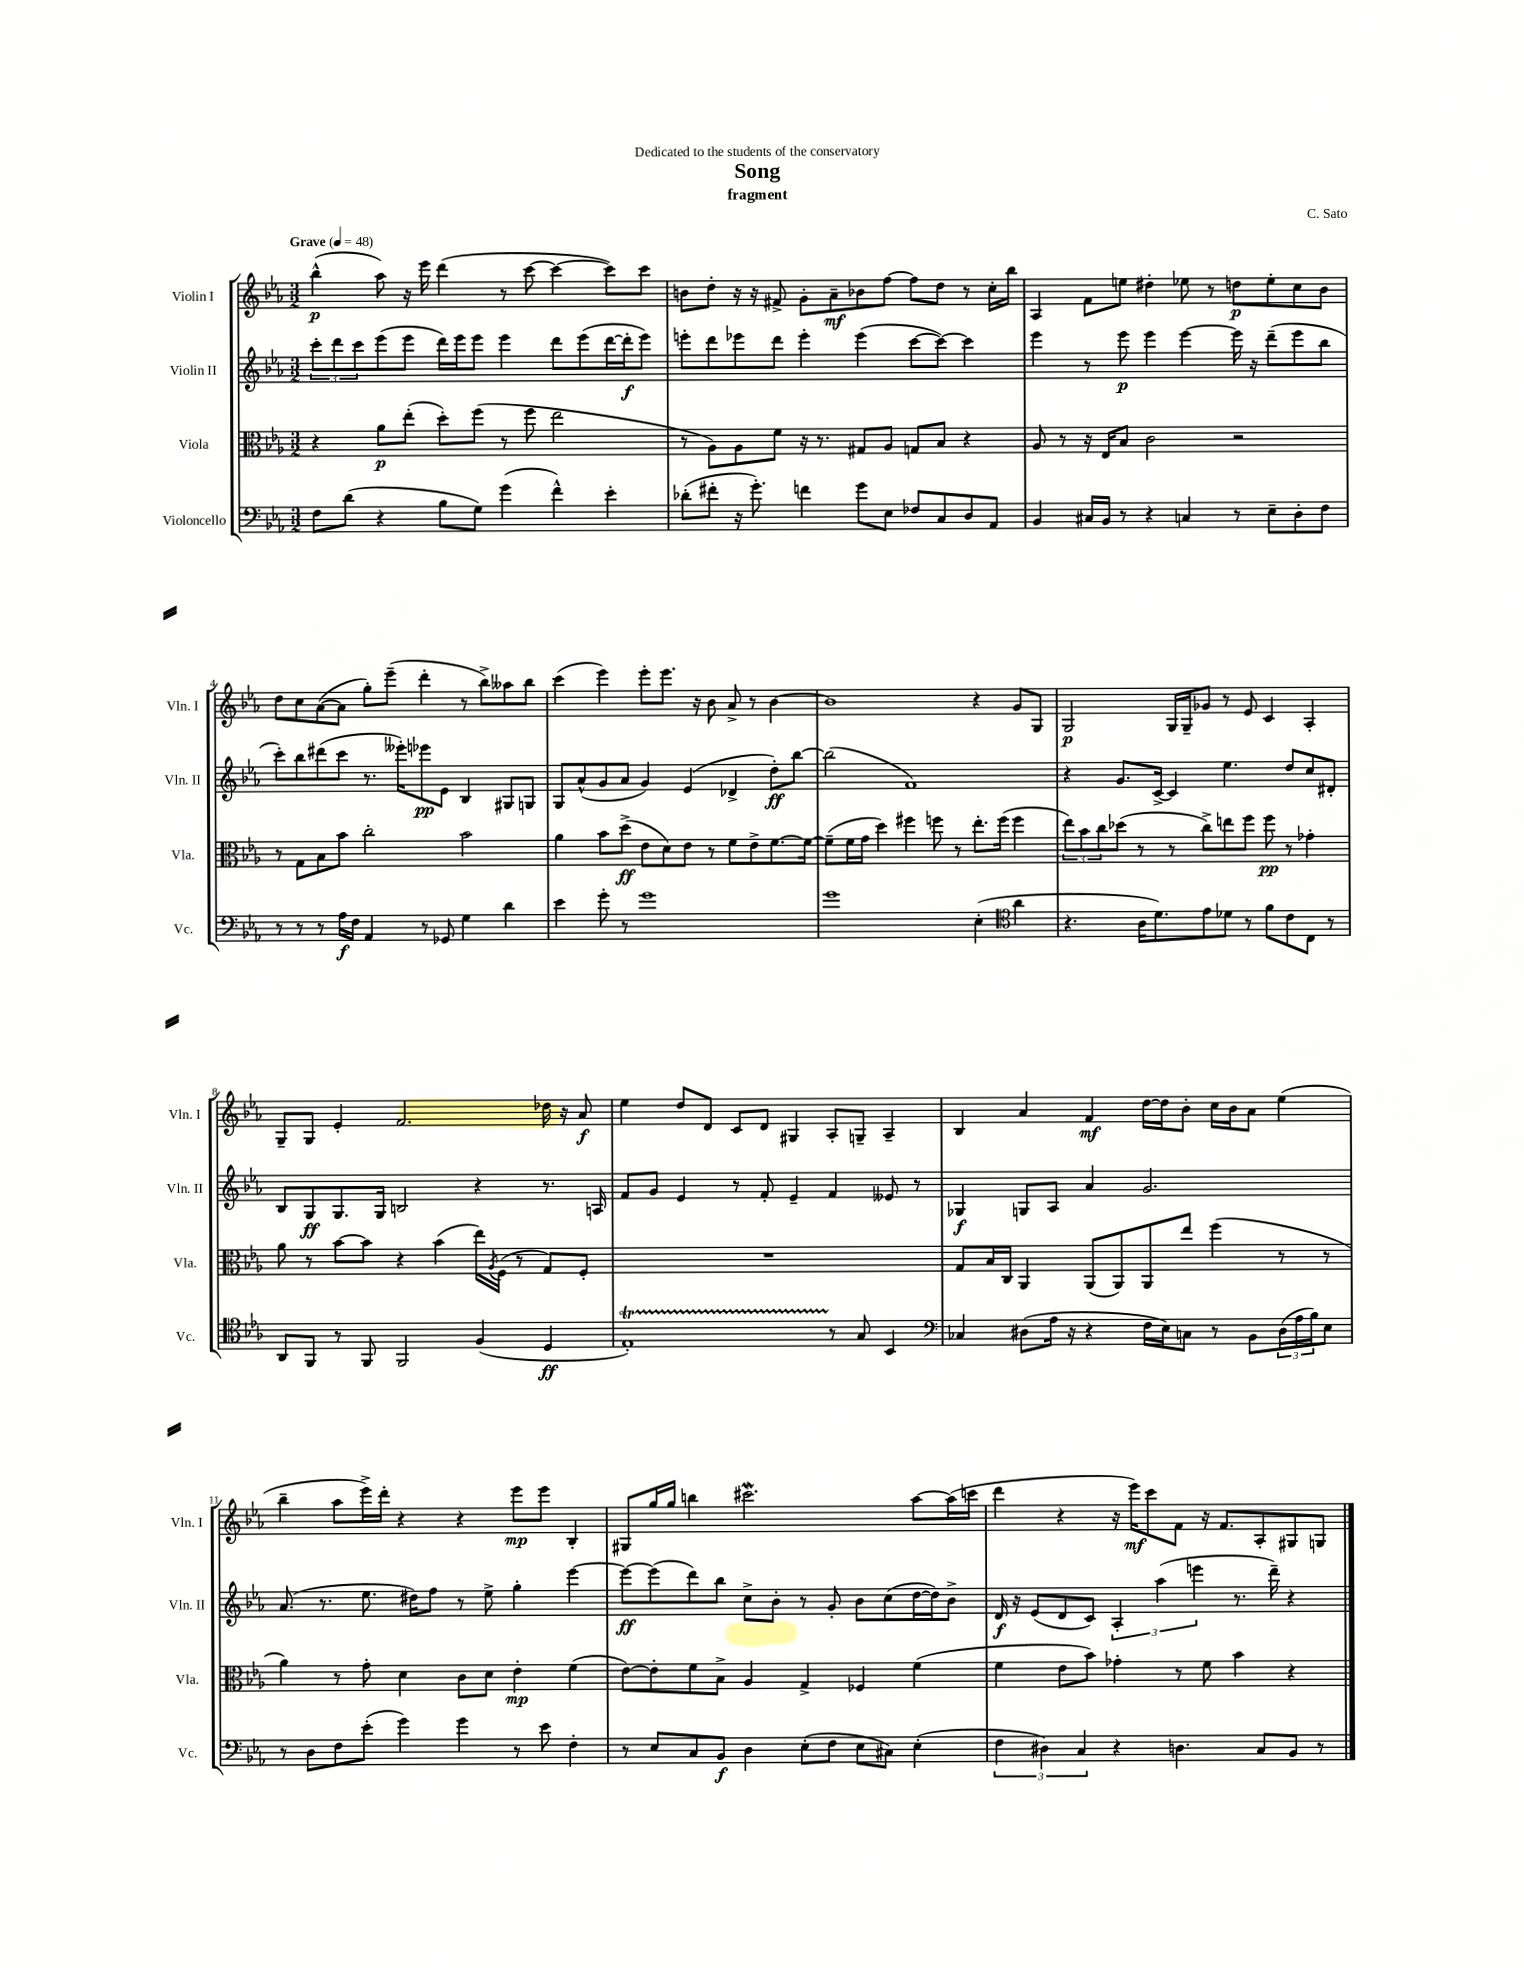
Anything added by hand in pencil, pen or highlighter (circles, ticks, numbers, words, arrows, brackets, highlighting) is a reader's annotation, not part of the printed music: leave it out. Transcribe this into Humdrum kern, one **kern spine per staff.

**kern	**dynam	**kern	**dynam	**kern	**dynam	**kern	**dynam
*part4	*part4	*part3	*part3	*part2	*part2	*part1	*part1
*staff4	*staff4	*staff3	*staff3	*staff2	*staff2	*staff1	*staff1
*I"Violoncello	*	*I"Viola	*	*I"Violin II	*	*I"Violin I	*
*I'Vc.	*	*I'Vla.	*	*I'Vln. II	*	*I'Vln. I	*
*clefF4	*	*clefC3	*	*clefG2	*	*clefG2	*
*k[b-e-a-]	*	*k[b-e-a-]	*	*k[b-e-a-]	*	*k[b-e-a-]	*
*M3/2	*	*M3/2	*	*M3/2	*	*M3/2	*
*MM48	*	*MM48	*	*MM48	*	*MM48	*
=1	=1	=1	=1	=1	=1	=1	=1
!	!	!	!	!	!	!LO:TX:a:B:t=Grave	!
8F\L	.	4r	.	12ccc'\L	.	(4bb-^^\	p
.	.	.	.	12ddd\	.	.	.
(8d\J	.	.	.	.	.	.	.
.	.	.	.	12ccc\	.	.	.
4r	.	8a-\L	p	(8eee-\	.	8aa-\)	.
.	.	(8ee-'\J	.	8eee-\J	.	16r	.
.	.	.	.	.	.	16eee-\	.
8B-\L	.	8dd'\L)	.	16ddd\LL)	.	(4ddd\	.
.	.	.	.	16eee-\J	.	.	.
8G\J)	.	(8ff\J	.	8eee-\J	.	.	.
(4g\	.	8r	.	4eee-\	.	8r	.
.	.	8ff\	.	.	.	[8ccc\	.
4f^^\)	.	2ee-\	.	8ddd\L	.	4ccc\_	.
.	.	.	.	(8eee-\	.	.	.
4e-'\	.	.	.	[16ddd\L	.	8ccc\L])	.
.	.	.	.	16ddd'\J]	f	.	.
.	.	.	.	8eee-\J)	.	8ccc\J	.
=2	=2	=2	=2	=2	=2	=2	=2
(8d-X'\L	.	8r	.	8eeen'\L	.	8bn\L	.
8f#X'\J	.	8A-\L)	.	8ddd\	.	8dd'\J	.
16r	.	8A-\	.	8eee-X\	.	16r	.
8.g'\)	.	.	.	.	.	16r	.
.	.	8f\J	.	8ddd\J	.	8f#X^/	.
4fn\	.	16r	.	4eee-'\	.	8g'\L	.
.	.	8.r	.	.	.	.	.
.	.	.	.	.	.	8a-~\	mf
8g\L	.	8G#X/L	.	(4eee-\	.	8b-X\	.
8E-\J	.	8A-/J	.	.	.	[8ff\J	.
8F-X/L	.	8Gn/L	.	[8ccc\L	.	8ff\L]	.
8C/	.	8B-/J	.	8ccc\J_)	.	8dd\J	.
8D/	.	4r	.	4ccc\]	.	8r	.
8AA-/J	.	.	.	.	.	16cc'\LL	.
.	.	.	.	.	.	16bb-\JJ	.
=3	=3	=3	=3	=3	=3	=3	=3
4BB-/	.	8A-/	.	4eee-\	.	4A-/	.
.	.	8r	.	.	.	.	.
16C#X/LL	.	16r	.	8r	.	8f\L	.
16BB-/JJ	.	16E-/KL	.	.	.	.	.
8r	.	8B-/J	.	8eee-\	p	8een\J	.
4r	.	2c\	.	4eee-\	.	4dd#X'\	.
4Cn/	.	.	.	[4eee-\	.	8ee-X\	.
.	.	.	.	.	.	8r	.
8r	.	2r	.	16eee-\]	.	8ddn\L	p
.	.	.	.	16r	.	.	.
8E-~\L	.	.	.	(8ddd~\L	.	8ee-'\	.
8D'\	.	.	.	8eee-\	.	8cc\	.
8F\J	.	.	.	8bb-\J	.	8b-\J	.
!!LO:LB:g=z
=4	=4	=4	=4	=4	=4	=4	=4
8r	.	8r	.	8ccc'\L)	.	8dd\L	.
8r	.	8G\L	.	8bb-\	.	8cc\	.
8r	.	8B-\	.	(8ddd#X\	.	([8a-\	.
16A-\LL	f	8b-\J	.	8ccc\J	.	8a-\J]	.
16F\JJ	.	.	.	.	.	.	.
4AA-/	.	2cc'\	.	8.r	.	8gg'\L)	.
.	.	.	.	.	.	(8eee-~\J	.
.	.	.	.	16eee--X'\KL)	.	.	.
8r	.	.	.	8eee-X\	pp	4ddd'\	.
8GG-X/	.	.	.	8e-\J	.	.	.
4G\	.	2b-\	.	4B-/	.	8r	.
.	.	.	.	.	.	8bb-^\L)	.
4d\	.	.	.	8G#X/L	.	8aa--X\	.
.	.	.	.	8Gn/J	.	8bb-\J	.
=5	=5	=5	=5	=5	=5	=5	=5
4e-\	.	4a-\	.	8G/L	.	(4ccc\	.
.	.	.	.	(8a-^^/	.	.	.
8g'\	.	8b-\L	.	8g/	.	4eee-\)	.
8r	.	(8dd^\J	ff	8a-/J	.	.	.
1g	.	8e-\L	.	4g/)	.	8eee-'\L	.
.	.	8d\)	.	.	.	8.eee-\J	.
.	.	8e-\J	.	(4e-/	.	.	.
.	.	.	.	.	.	16r	.
.	.	8r	.	.	.	8b-\	.
.	.	8f\L	.	4d-X^/	.	8a-^/	.
.	.	8e-^\	.	.	.	8r	.
.	.	[8.f\	.	8dd'\L)	ff	[4b-\	.
.	.	.	.	[8bb-\J	.	.	.
.	.	16f\Jk_	.	.	.	.	.
=6	=6	=6	=6	=6	=6	=6	=6
1g	.	(8f~\L]	.	(2bb-\]	.	1b-]	.
.	.	16f\L	.	.	.	.	.
.	.	16g\JJ	.	.	.	.	.
.	.	4dd\)	.	.	.	.	.
.	.	4ff#X\	.	1f)	.	.	.
.	.	8ffn\	.	.	.	.	.
.	.	8r	.	.	.	.	.
(4E-'\	.	8.ee-'\L	.	.	.	4r	.
.	.	(16ff\Jk	.	.	.	.	.
*clefC4	*	*	*	*	*	*	*
4a-\	.	4ff\	.	.	.	8g/L	.
.	.	.	.	.	.	8G/J	.
=7	=7	=7	=7	=7	=7	=7	=7
4.r	.	12ee-\L)	.	4r	.	2G/	p
.	.	12b-\	.	.	.	.	.
.	.	12cc\	.	.	.	.	.
.	.	(8dd-X\J	.	8.g/L	.	.	.
16A-\KL	.	8r	.	.	.	.	.
8.d\)	.	.	.	[16c^/Jk	.	.	.
.	.	8r	.	4c/]	.	16G/LL	.
.	.	.	.	.	.	16G~/J	.
8e-\	.	8cc^\L)	.	.	.	8g-X/J	.
8d-X\J	.	8een\	.	4.ee-\	.	8r	.
8r	.	8ff\J	.	.	.	8e-/	.
8f\L	.	8ff\	pp	.	.	4c/	.
8c\	.	8r	.	8dd/L	.	.	.
8C\J	.	4g-X'\	.	8cc/	.	4A-'/	.
8r	.	.	.	8d#X'/J	.	.	.
!!LO:LB:g=z
=8	=8	=8	=8	=8	=8	=8	=8
8AA-/L	.	8a-\	.	8B-/L	.	8G~/L	.
8FF/J	.	8r	.	8G/	ff	8G/J	.
8r	.	[8b-\L	.	8.G/	.	4e-'/	.
8FF/	.	8b-\J]	.	.	.	.	.
.	.	.	.	16G/Jk	.	.	.
2FF/	.	4r	.	2Bn/	.	2.f/	.
.	.	(4b-\	.	.	.	.	.
(4F/	.	16ee-\LL)	.	4r	.	.	.
.	.	8qA-/	.	.	.	.	.
.	.	(16F\JJ	.	.	.	.	.
.	.	8r	.	.	.	.	.
4D/	ff	8G/L)	.	8.r	.	16dd-X\	.
.	.	.	.	.	.	16r	.
.	.	8F'/J	.	.	.	8a-/	f
.	.	.	.	16An/	.	.	.
=9	=9	=9	=9	=9	=9	=9	=9
1E-T')	.	1.r	.	8f/L	.	4ee-\	.
.	.	.	.	8g/J	.	.	.
.	.	.	.	4e-/	.	8dd/L	.
.	.	.	.	.	.	8d/J	.
.	.	.	.	8r	.	8c/L	.
.	.	.	.	8f'/	.	8d/J	.
.	.	.	.	4e-~/	.	4G#X/	.
8r	.	.	.	4f/	.	8A-'/L	.
8G/	.	.	.	.	.	8Gn~/J	.
4BB-/	.	.	.	8e--X/	.	4A-~/	.
.	.	.	.	8r	.	.	.
=10	=10	=10	=10	=10	=10	=10	=10
*clefF4	*	*	*	*	*	*	*
4C-X/	.	8G/L	.	4G-X/	f	4B-/	.
.	.	16B-/L	.	.	.	.	.
.	.	16C/JJ	.	.	.	.	.
(8D#X\L	.	4AA-/	.	8Gn/L	.	4a-/	.
16A-\Jk	.	.	.	8A-/J	.	.	.
16r	.	.	.	.	.	.	.
4r	.	(8AA-/L	.	4a-/	.	4f/	mf
.	.	8AA-/)	.	.	.	.	.
16F\LL	.	8AA-/	.	2.g/	.	[16dd\LL	.
16E-\J)	.	.	.	.	.	16dd\J]	.
8Cn\J	.	8ee-/J	.	.	.	8b-'\J	.
8r	.	(4ff\	.	.	.	16cc\LL	.
.	.	.	.	.	.	16b-\J	.
8BB-\L	.	.	.	.	.	8a-\J	.
(24D#\L	.	8r	.	.	.	(4ee-\	.
24A-\	.	.	.	.	.	.	.
24B-\J)	.	.	.	.	.	.	.
8E-\J	.	8r	.	.	.	.	.
!!LO:LB:g=z
=11	=11	=11	=11	=11	=11	=11	=11
8r	.	4a-\)	.	(8.a-/	.	4bb-~\	.
8D\L	.	.	.	.	.	.	.
.	.	.	.	8.r	.	.	.
8F\	.	8r	.	.	.	8aa-\L	.
(8e-'\J	.	8g'\	.	8.ee-\	.	16eee-^\L)	.
.	.	.	.	.	.	16ddd'\JJ	.
4g\)	.	4d\	.	.	.	4r	.
.	.	.	.	16dd#X\KL)	.	.	.
.	.	.	.	8ff\J	.	.	.
4g\	.	8c\L	.	8r	.	4r	.
.	.	8d\J	.	8ee-^\	.	.	.
8r	.	4e-'\	mp	4gg'\	.	8eee-\L	mp
8e-\	.	.	.	.	.	8eee-\J	.
4F'\	.	(4f\	.	[4eee-\	.	4B-'/	.
=12	=12	=12	=12	=12	=12	=12	=12
8r	.	[8e-\L)	.	8eee-\L_	ff	8G#X/L	.
8E-/L	.	8e-'\]	.	(8eee-\]	.	16gg/L	.
.	.	.	.	.	.	16gg/JJ	.
8C/	.	8f\	.	8ddd\)	.	4bbn\	.
8BB-/J	f	8B-^\J	.	8bb-\J	.	.	.
4D\	.	4A-/	.	8cc^\L	.	2.ccc#XW\	.
.	.	.	.	8b-'\J	.	.	.
(8E-'\L	.	4G^/	.	8r	.	.	.
8F\J	.	.	.	8g'/	.	.	.
8E-\L	.	4F-X/	.	8b-\L	.	.	.
8C#X\J)	.	.	.	(8cc\	.	.	.
(4E-'\	.	(4f\	.	[16dd\L	.	[8aa-\L	.
.	.	.	.	16dd\J])	.	.	.
.	.	.	.	8b-^\J	.	(16aa-\L]	.
.	.	.	.	.	.	16cccn\JJ	.
=13	=13	=13	=13	=13	=13	=13	=13
6F\	.	4f\	.	16d/	f	4ddd\	.
.	.	.	.	16r	.	.	.
.	.	.	.	(8e-/L	.	.	.
6D#X\)	.	.	.	.	.	.	.
.	.	8e-\L	.	8d/	.	4r	.
6C/	.	.	.	.	.	.	.
.	.	8b-\J)	.	8c/J)	.	.	.
4r	.	4g-X'\	.	6A-'/	.	16r	.
.	.	.	.	.	.	16eee-\KL)	mf
.	.	.	.	.	.	8ccc\	.
.	.	.	.	(6aa-\	.	.	.
4.Dn\	.	8r	.	.	.	8f\J	.
.	.	.	.	6eeen\	.	.	.
.	.	8f\	.	.	.	16r	.
.	.	.	.	.	.	8.f/L	.
.	.	4b-\	.	8.r	.	.	.
8C/L	.	.	.	.	.	8A-'/	.
.	.	.	.	16ddd~\)	.	.	.
8BB-/J	.	4r	.	4r	.	8G#X/	.
8r	.	.	.	.	.	8Gn/J	.
==	==	==	==	==	==	==	==
*-	*-	*-	*-	*-	*-	*-	*-
